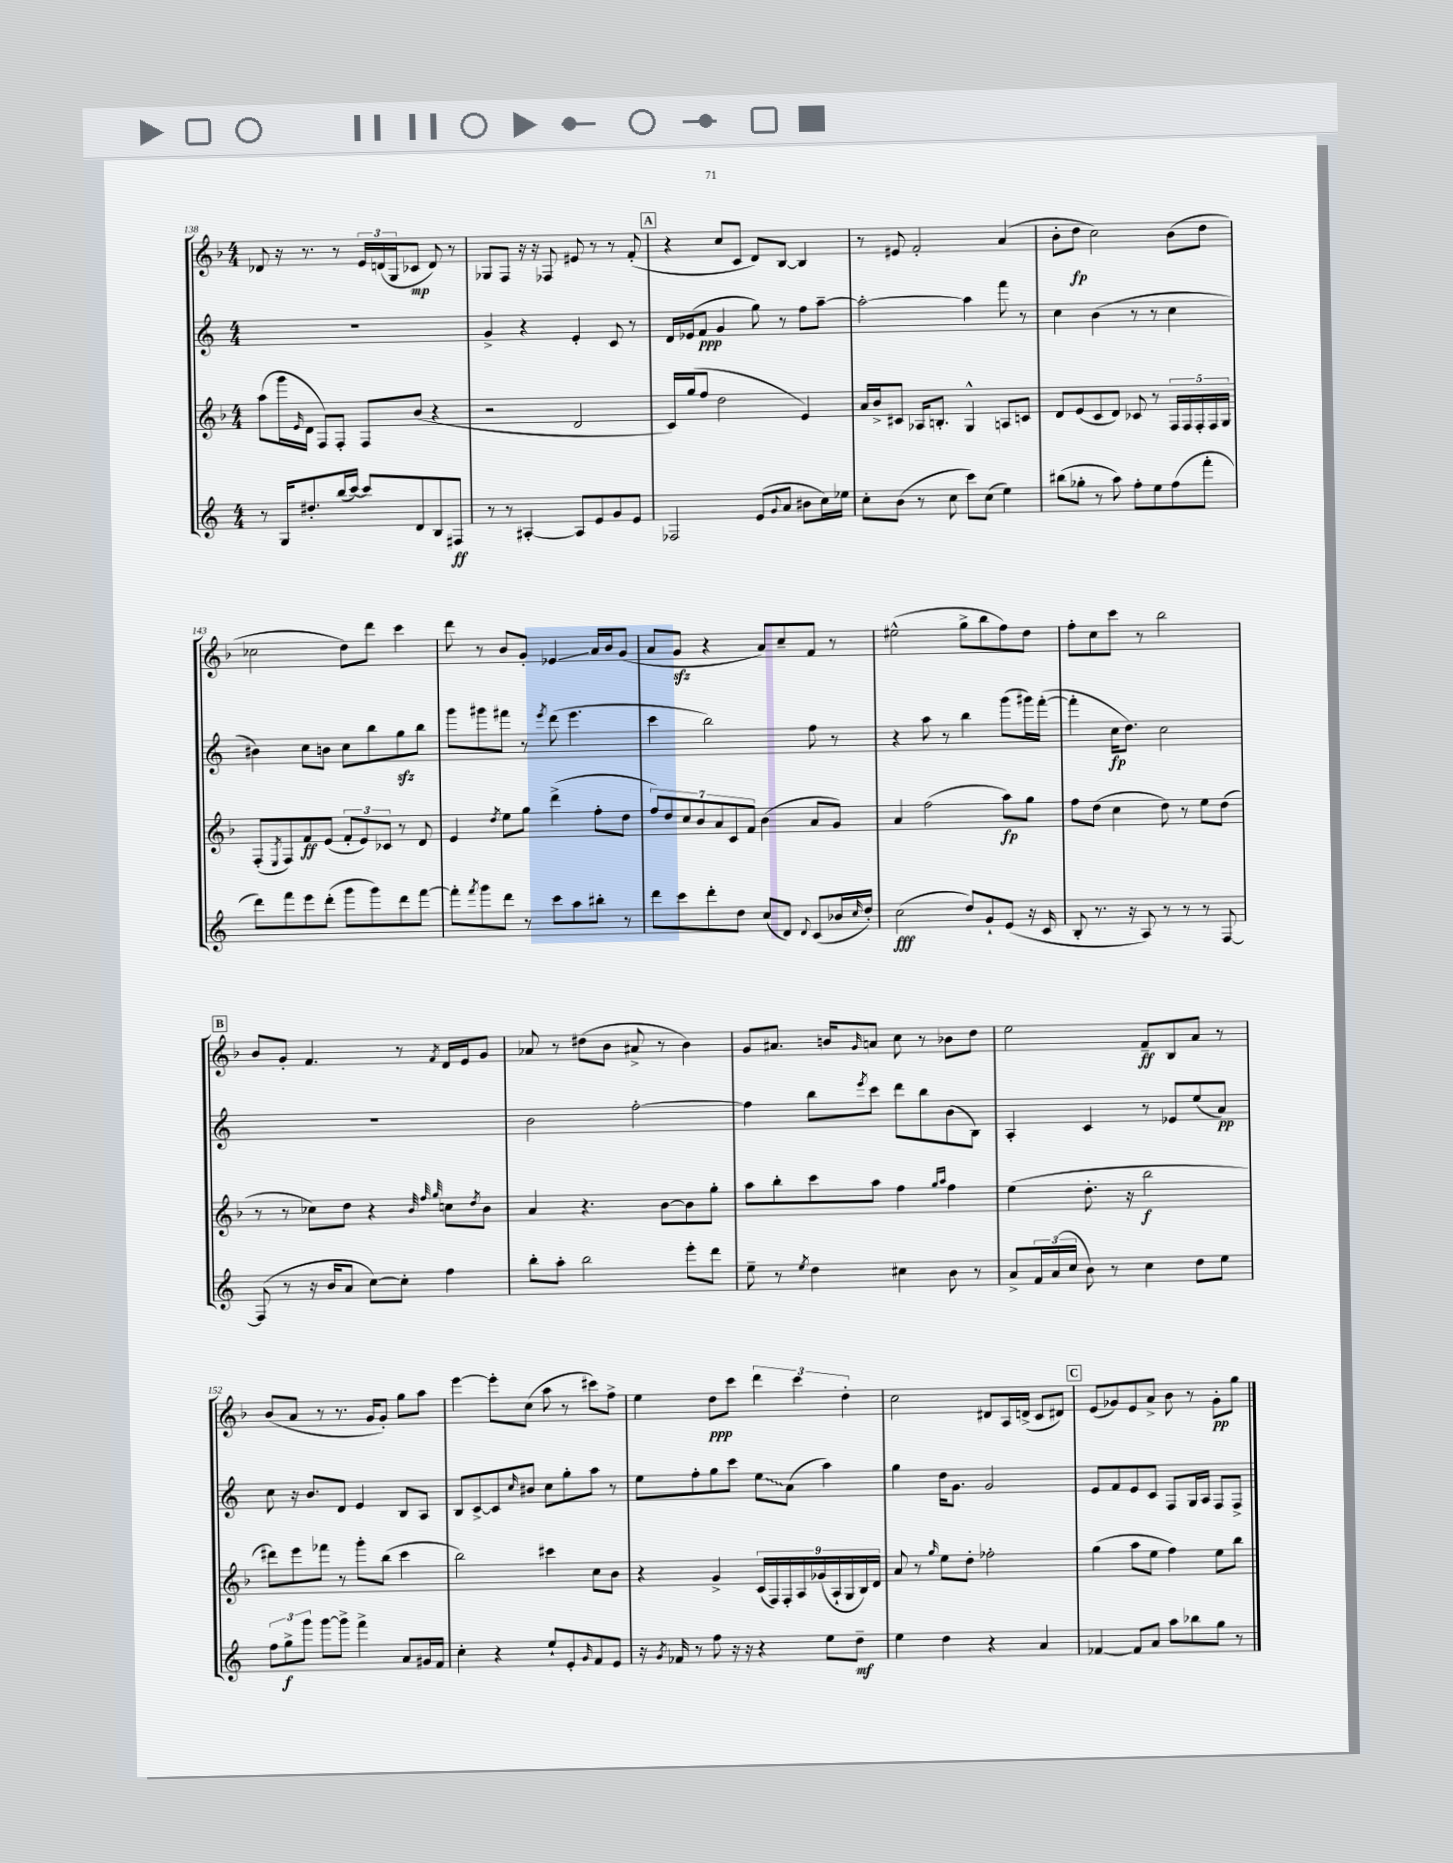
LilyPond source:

<<
\new StaffGroup <<
\new Staff = "s0" {
    \clef treble \key f \major \numericTimeSignature \time 4/4
    des'8 r16 r8. r8 \tuplet 3/2 { e'16 d'16( g16 } ces'8\mp d'8) r8 |
    ges8 f8 r16 r16 fes8 eis'8 r8 r8 f'8-.( |
    \mark \markup { \box "A" } r4 c''8 c'8 d'8) bes8~ bes4 |
    r8 eis'8 f'2-. a'4( |
    bes'8-. d''8\fp c''2) bes'8( d''8 |
    ces''2 d''8) d'''8 c'''4 |
    d'''8 r8 bes'8 g'8-. ees'4\glissando a'16 bes'16 g'8( |
    a'8 g'8\sfz r4 a'8) c''8-- f'8 r8 |
    eis''2-^( g''8-> bes''8 f''8) d''8 |
    f''8-. c''8 c'''8 r8 bes''2 |
    \mark \markup { \box "B" } bes'8 g'8-. f'4. r8 \acciaccatura { f'8 } d'16 e'16 g'8 |
    aes'8 r8 dis''8( bes'8 ais'8-> r8 bes'4) |
    g'8 ais'8. b'16 \grace { g'16 } a'8 c''8 r8 bes'8 d''8 |
    e''2 f'8--\ff bes8 a'8 r8 |
    bes'8( a'8 r8 r8. g'16 g'8-.) g''8 a''8 |
    e'''4~ e'''8-. c''8( a''8 r8 cis'''8) f''8-> |
    e''4 d''8\ppp c'''8 \tuplet 3/2 { d'''4 c'''4 d''4-. } |
    c''2 dis'8 a16 d'16->( c'8 dis'8) |
    \mark \markup { \box "C" } e'8( ges'8) e'8 a'8-> bes'8 r8 ges'8-.\pp g''8 \bar "|." |
}
\new Staff = "s1" {
    \clef treble \key c \major \numericTimeSignature \time 4/4
    R1 |
    g'4-> r4 e'4-. c'8 r8 |
    \mark \markup { \box "A" } d'16 ees'16( f'8\ppp g'4 g''8) r8 f''8 a''8~-- |
    a''2~-. a''4 f'''8 r8 |
    c''4 b'4( r8 r8 c''4 |
    bis'4) c''8 b'8 c''8 b''8 g''8\sfz b''8 |
    g'''8 gis'''8 fis'''8 r8 \acciaccatura { e'''8 } d'''8( e'''4. |
    c'''4 b''2) f''8 r8 |
    r4 a''8 r8 b''4 g'''8( gis'''16) f'''16~-.( |
    f'''4-. c''16\fp d''8.) c''2 |
    \mark \markup { \box "B" } R1 |
    b'2 f''2~-. |
    f''4 b''8 \acciaccatura { e'''8 } c'''8 d'''8 b''8 b'8( b8) |
    a4-. c'4 r8 ees'8 e''8( a'8\pp) |
    c''8 r16 b'8. d'8 e'4 b8 a8 |
    b8 c'8~-> c'8 \grace { c''16 } bis'8 c''8 g''8-. a''8 r8 |
    e''8 f''8-. g''8 c'''8 \once \override Glissando.style = #'zigzag e''8\glissando a'8( a''4) |
    g''4 d''16 g'8. g'2 |
    \mark \markup { \box "C" } e'8 f'8 e'8 c'8 f8 g16 a16 f8 f8-> \bar "|." |
}
\new Staff = "s2" {
    \clef treble \key f \major \numericTimeSignature \time 4/4
    a''8( g'''16 \grace { e'16 } d'16 f8) f8-. f8 bes'8( r4 |
    r2 d'2 |
    \mark \markup { \box "A" } c'16) g''16( f''8 d''2 e'4) |
    a'16 bes'16-> cis'8 aes16 b8.-. g4-^ a8 c'8 |
    d'8 e'8( c'8 d'8) ces'8 r8 \tuplet 5/4 { f16 f16 f16-. f16 g16 } |
    f8-.( \acciaccatura { e8 } f8) f'8\ff e'8( \tuplet 3/2 { f'8-. e'8) ces'8 } r8 d'8 |
    e'4 \acciaccatura { d''8 } e''8 g''8 d'''4->( f''8-. d''8 |
    \tuplet 7/4 { f''8) d''8 c''8 bes'8 a'8 c'8 f'8 } bes'4( a'8 g'8) |
    a'4 f''2( a''8\fp) g''8 |
    f''8 d''8( c''4 d''8) r8 e''8 d''8( |
    \mark \markup { \box "B" } r8 r8 ces''8) d''8 r4 \grace { bes'32 f''32 g''32 } c''8 \acciaccatura { d''8 } bes'8 |
    a'4 r4. bes'8~ bes'8 g''8-. |
    a''8 bes''8-. c'''8 a''8 f''4 \grace { g''16 a''16 } f''4 |
    e''4( d''8.-. r16 bes''2\f |
    dis'''8) e'''8 fes'''8 r8 g'''8-. bes''8( c'''4 |
    bes''2) cis'''4 c''8 bes'8 |
    r4 g'4-> \tuplet 9/8 { c'16( f16) f16-. a16 ges'16( a16-! g16 bes16) d'16 } |
    a'8 r8 \grace { g''16 } e''8 d''8-. fes''2-. |
    \mark \markup { \box "C" } g''4( a''8 e''8 f''4) e''8 bes''8 \bar "|." |
}
\new Staff = "s3" {
    \clef treble \key c \major \numericTimeSignature \time 4/4
    r8 g16 dis''8.-. b''16( c'''16~) c'''8 d'8 b8 fis8\ff |
    r8 r8 ais4~-. ais8 e'8 g'8 e'8 |
    \mark \markup { \box "A" } fes2 e'8( \appoggiatura { g'8 } a'8 bis'8 c''16) ees''16 |
    c''8-. b'8( r8 c''8 c'''8) c''8( e''4) |
    bis''8( ges''8-. r8 a''8) f''8-. e''8 f''8( f'''8-. |
    d'''8) f'''8 e'''8 d'''8-.( g'''8 g'''8) d'''8 f'''8~ |
    f'''8-. \acciaccatura { f'''8 } g'''8 d'''8 r8 c'''8 a''8 bis''8-. r8 |
    d'''8 c'''8 d'''8-. d''8 c''8( d'8) \appoggiatura { d'8 } c'8( bes'16 \grace { c''16 } d''16-.) |
    c''2\fff( d''8) g'8-! e'8( r16 c'16 |
    b8-. r8. r16 a8) r8 r8 r8 f8~ |
    \mark \markup { \box "B" } f8( r8 r16 b'16 a'8 c''8~) c''8-. f''4 |
    b''8-. a''8-. b''2 e'''8-. d'''8 |
    e''8-- r8 \acciaccatura { e''8 } d''4 cis''4 b'8 r8 |
    a'8-> \tuplet 3/2 { f'16 a'16( c''16 } b'8) r8 c''4 d''8 e''8 |
    \tuplet 3/2 { f''8 g''8->\f g'''8 } g'''8~ g'''8-> f'''4-> a'8 gis'16 f'16 |
    c''4-. r4 e''8-! e'8-. \grace { g'16 } f'8 e'8 |
    r16 \acciaccatura { g'8 } fes'16 r8 f''8 r16 r16 r4 e''8 d''8--\mf |
    e''4 d''4 r4 a'4 |
    \mark \markup { \box "C" } fes'4~ fes'8 a'8 a''8 bes''8 g''8 r8 \bar "|." |
}
>>
>>
\layout { \context { \Score currentBarNumber = #138 } }
